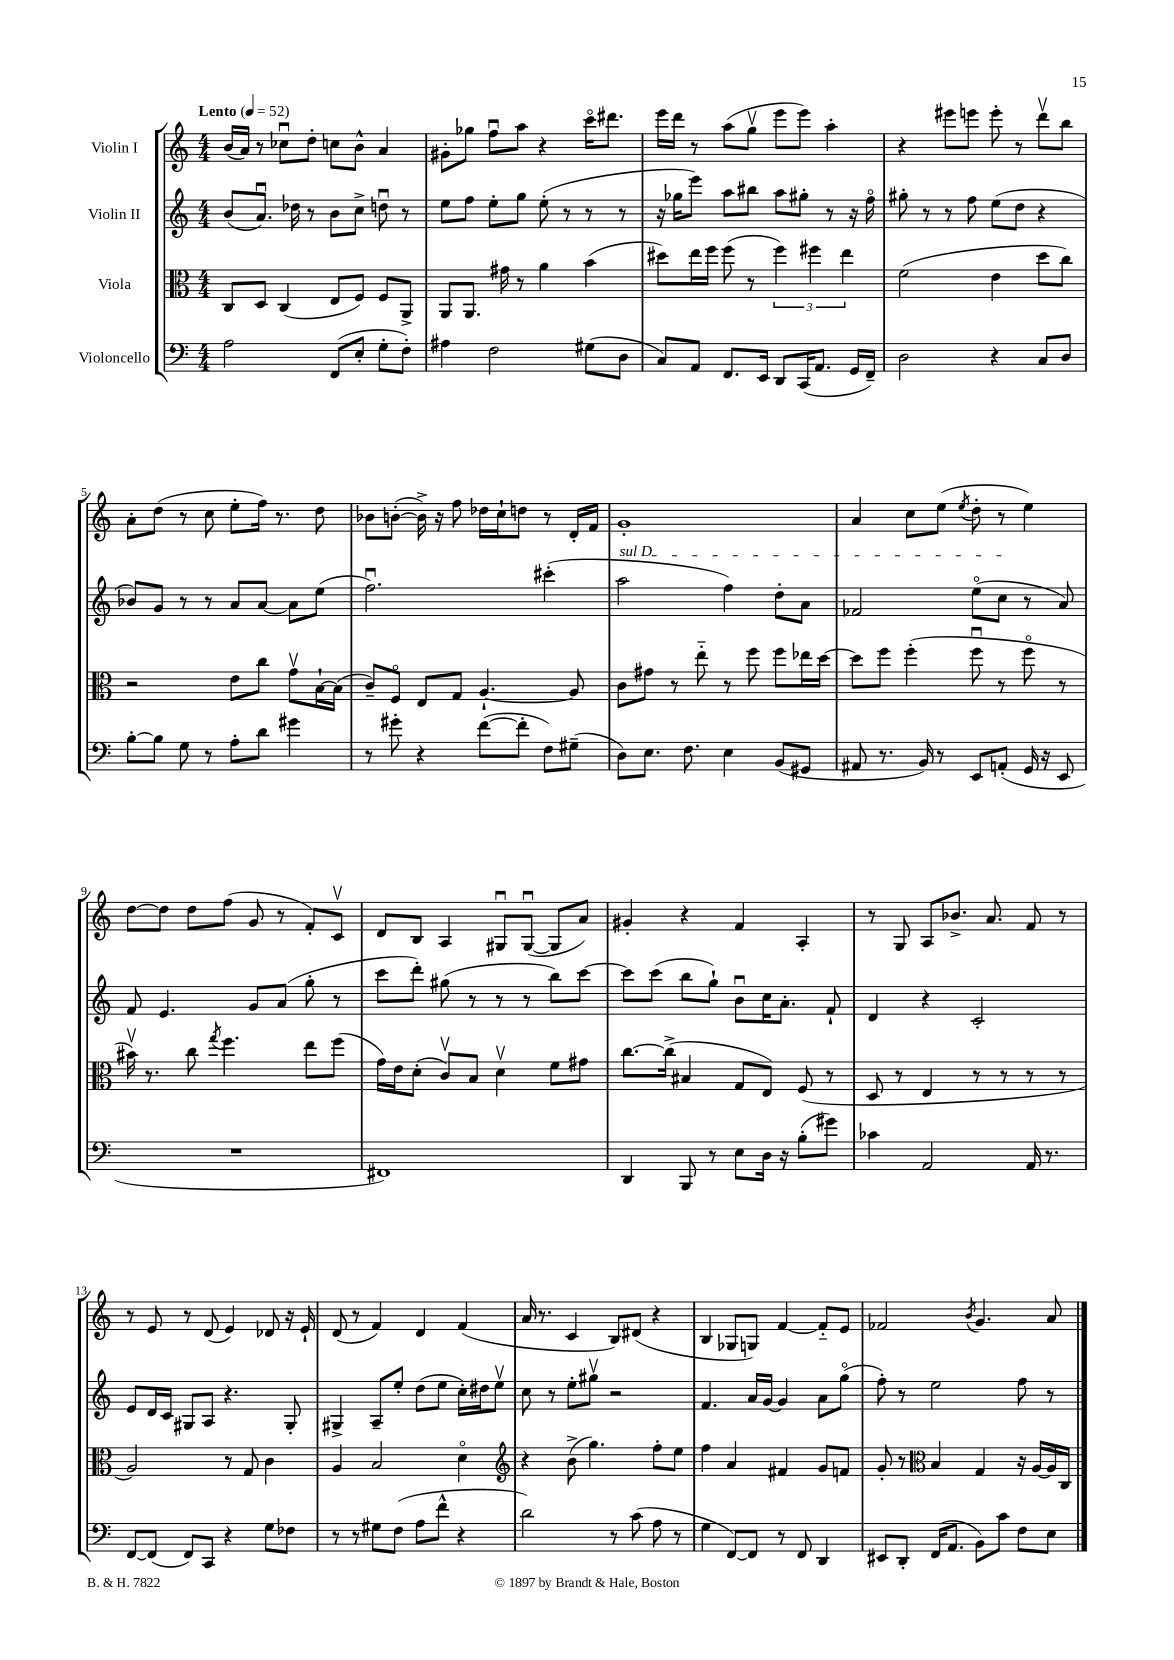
<<
\new StaffGroup <<
\new Staff = "s0" \with { instrumentName = "Violin I" } {
    \clef treble \key c \major \numericTimeSignature \time 4/4 \tempo "Lento" 4 = 52
    \autoBeamOff b'16[( a'16]) r8 ces''8[\downbow d''8]-. c''8[ b'8]-^ a'4 |
    gis'8[-. ges''8] f''8[\downbow a''8] r4 c'''16[\flageolet dis'''8.] |
    e'''16[ d'''16] r8 a''8[( g''8]\upbow e'''8[ e'''8]) a''4-. |
    r4 eis'''8[ e'''8] e'''8-. r8 d'''8[\upbow b''8] |
    a'8[-. d''8]( r8 c''8 e''8[-. f''16]) r8. d''8 |
    bes'8[ b'8]~-.( b'16->) r16 f''8 des''16[ c''16-! d''8] r8 d'16[-. f'16] |
    g'1-. |
    a'4 c''8[ e''8]( \acciaccatura { e''8 } d''8-. r8 e''4) |
    d''8[~ d''8] d''8[ f''8]( g'8 r8 f'8[-.) c'8]\upbow |
    d'8[ b8] a4 gis8[\downbow gis8]~\downbow( gis8[ a'8]) |
    gis'4-. r4 f'4 a4-. |
    r8 g8 a8[ bes'8.]-> a'8. f'8 r8 |
    r8 e'8 r8 d'8( e'4) des'8 r16 e'16-! |
    d'8( r8 f'4) d'4 f'4( |
    a'16 r8. c'4 b8[) dis'8]( r4 |
    b4 ges8[ g8]) f'4~ f'8[-_ e'8] |
    fes'2 \acciaccatura { b'8 } g'4. a'8 \bar "|." |
}
\new Staff = "s1" \with { instrumentName = "Violin II" } {
    \clef treble \key c \major \numericTimeSignature \time 4/4
    \autoBeamOff b'8[( a'8.]\downbow) des''16 r8 b'8[ c''8]-> d''8\downbow r8 |
    e''8[ f''8] e''8[-. g''8] e''8-.( r8 r8 r8 |
    r16 ges''16[ e'''8]) a''8[ bis''8] a''8[ gis''8]-. r8 r16 f''16\flageolet |
    gis''8-. r8 r8 f''8 e''8[( d''8] r4 |
    bes'8[) g'8] r8 r8 a'8[ a'8]~ a'8[ e''8]( |
    f''2.\downbow) cis'''4-.( |
    \once \override TextSpanner.bound-details.left.text = \markup { \italic "sul D" } a''2\startTextSpan f''4) d''8[-. a'8] |
    fes'2 e''8[\flageolet( c''8]\stopTextSpan r8 a'8) |
    f'8 e'4. g'8[ a'8]( g''8-. r8 |
    c'''8[ d'''8]-.) gis''8( r8 r8 r8 b''8[) c'''8]~ |
    c'''8[ c'''8]( b''8[ g''8]-!) b'8[\downbow c''16 a'8.]-. f'8-! |
    d'4 r4 c'2-. |
    e'8[ d'16 c'16] gis8[ a8] r4. gis8-. |
    gis4-> a8[-- e''8]-. d''8[( e''8] c''16[-.) dis''16 e''8]\upbow |
    c''8 r8 e''8[-. gis''8]\upbow r2 |
    f'4. a'16[ g'16]~ g'4 a'8[ g''8]\flageolet( |
    f''8-.) r8 e''2 f''8 r8 \bar "|." |
}
\new Staff = "s2" \with { instrumentName = "Viola" } {
    \clef alto \key c \major \numericTimeSignature \time 4/4
    \autoBeamOff c8[ d8] c4( e8[ f8]) f8[ a,8]-> |
    a,8[ a,8.] gis'16 r8 a'4 b'4( |
    dis''8[) e''16 f''16] f''8( r8 \tuplet 3/2 { f''4) fis''4 e''4 } |
    f'2( e'4 d''8[ c''8]) |
    r2 e'8[ c''8] g'8[\upbow b16~-! b16]( |
    c'8[--) f8]\flageolet e8[ g8] a4.~-! a8 |
    c'8[ gis'8] r8 e''8-_ r8 f''8 f''8[ ees''16 d''16]~ |
    d''8[ f''8] f''4-.( f''8\downbow r8 f''8\flageolet r8 |
    bis'16\upbow) r8. c''8 \acciaccatura { g''8 } f''4. e''8[ f''8]( |
    g'16[) e'16 d'8]-.( c'8[\upbow) b8] d'4\upbow f'8[ gis'8] |
    c''8.[~ c''16]->( bis4 g8[ e8]) f8( r8 |
    d8 r8 e4 r8 r8 r8 r8 |
    a2) r8 g8 c'4 |
    a4 b2 d'4\flageolet |
    \clef treble r4 b'8->( g''4.) f''8[-. e''8] |
    f''4 a'4 fis'4 g'8[ f'8] |
    g'8-. r8 \clef alto b4 g4 r16 a16[~ a16 c16] \bar "|." |
}
\new Staff = "s3" \with { instrumentName = "Violoncello" } {
    \clef bass \key c \major \numericTimeSignature \time 4/4
    \autoBeamOff a2 f,8[( e8]-. g8[-. f8]-.) |
    ais4 f2 gis8[( d8] |
    c8[) a,8] f,8.[ e,16] d,8[ c,16( a,8.] g,16[ f,16]--) |
    d2 r4 c8[ d8] |
    b8[~-. b8] g8 r8 a8[-. d'8] gis'4 |
    r8 gis'8-. r4 f'8[~( f'8]-. f8[) gis8]--( |
    d8[) e8.] f8. e4 b,8[( gis,8] |
    ais,8 r8. b,16) r8 e,8[ a,8]-.( g,16 r16 e,8 |
    R1 |
    fis,1) |
    d,4 b,,8 r8 e8[ d16] r16 b8[-.( gis'8]) |
    ces'4 a,2 a,16 r8. |
    f,8[~ f,8]( f,8[) c,8] r4 g8[ fes8] |
    r8 r8 gis8[ f8]( a8[ f'8]-^ r4 |
    d'2) r8 c'8( a8 r8 |
    g4 f,8[~) f,8] r8 f,8 d,4 |
    eis,8[ d,8]-. f,16[( a,8.] b,8[) c'8] f8[ e8] \bar "|." |
}
>>
>>
